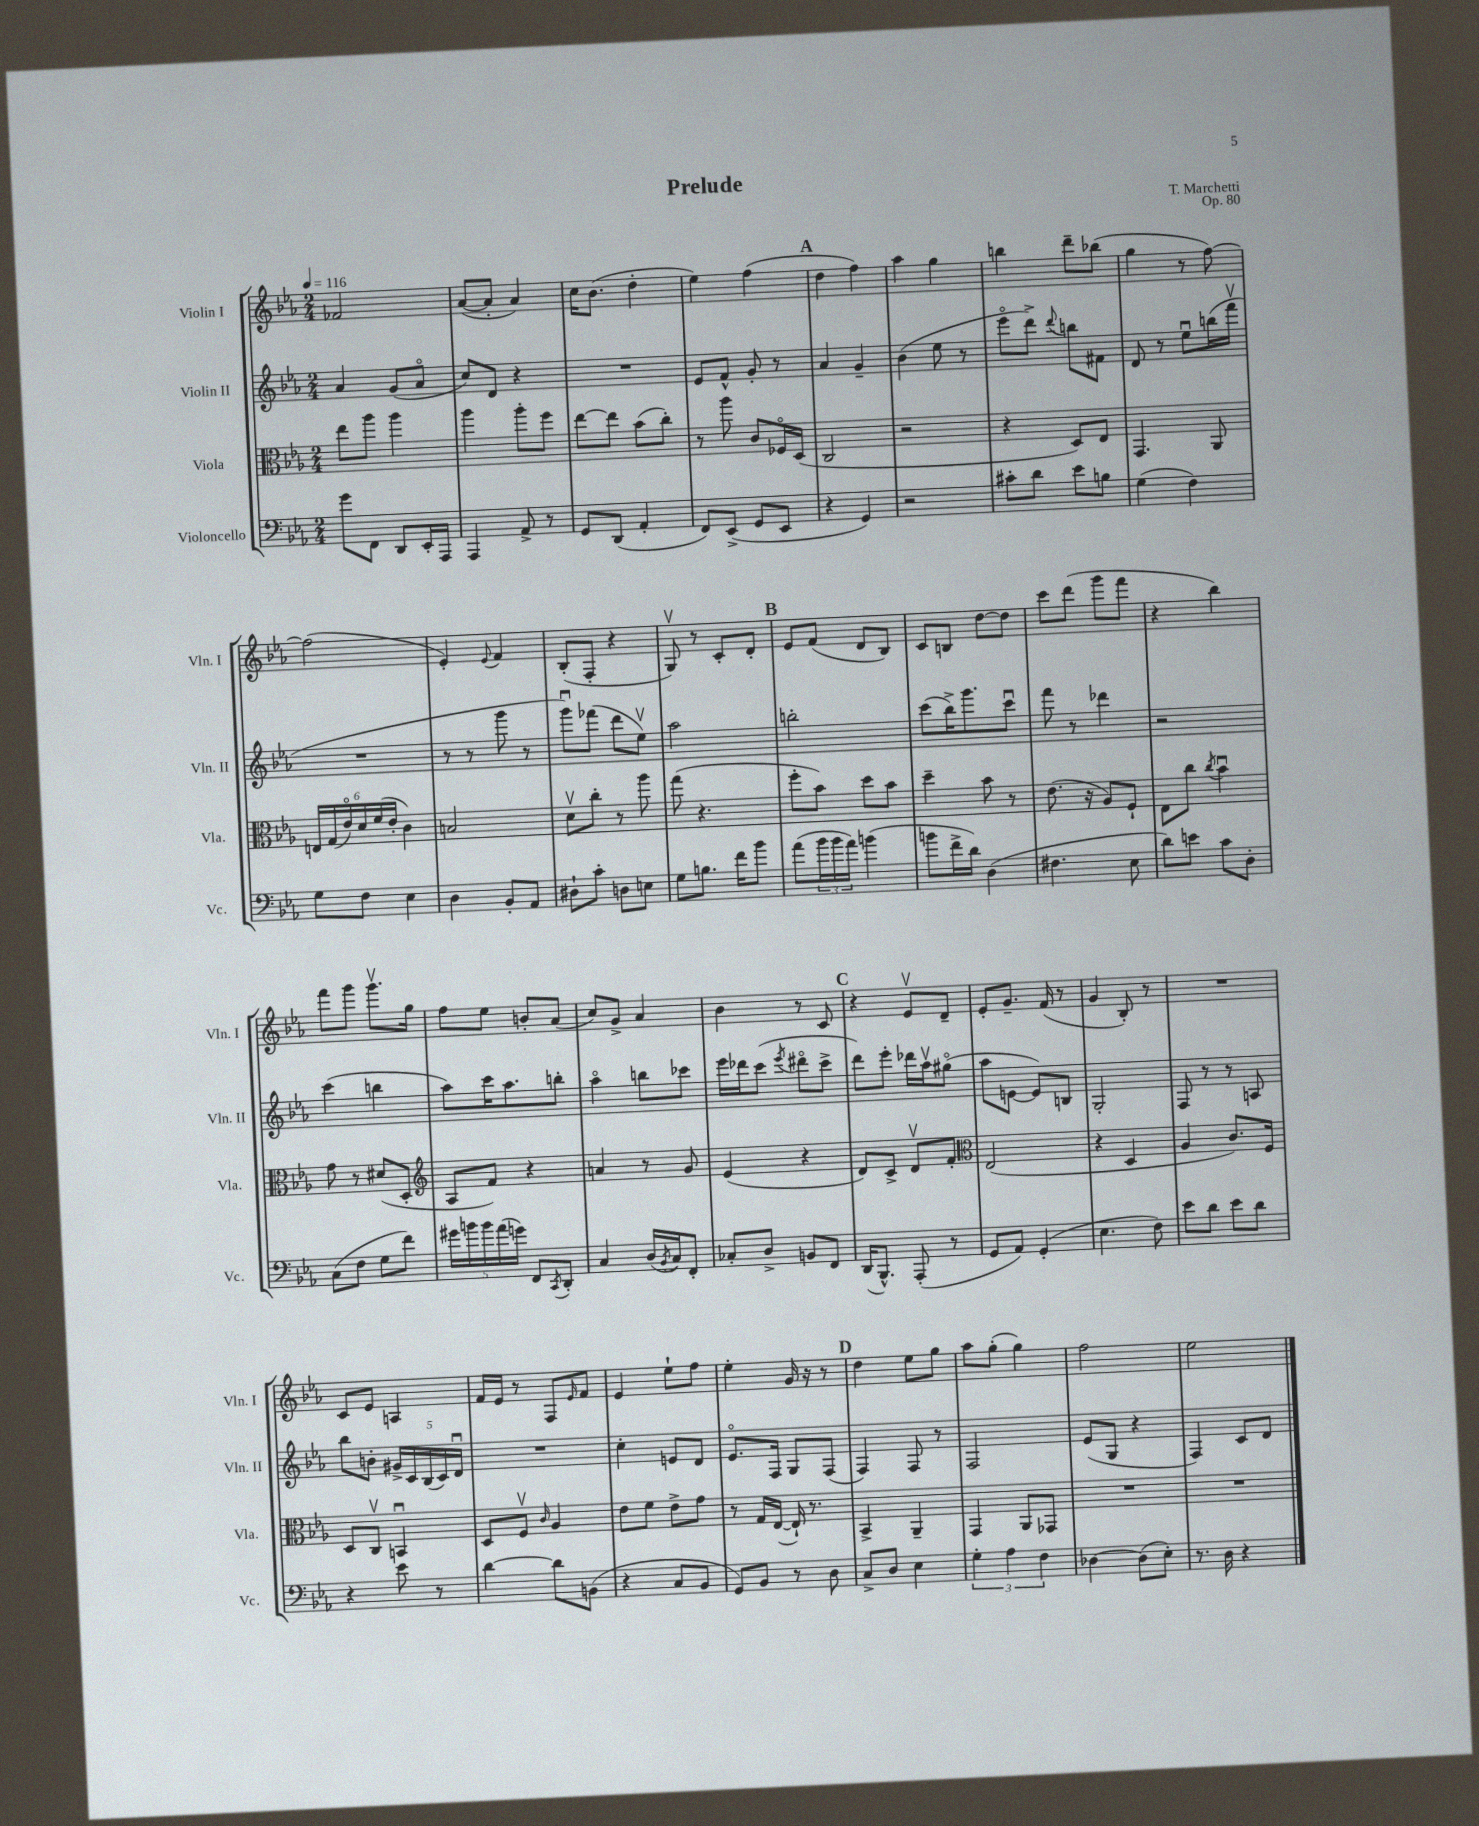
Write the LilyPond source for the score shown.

\header { title = "Prelude" composer = "T. Marchetti" opus = "Op. 80" }
<<
\new StaffGroup <<
\new Staff = "s0" \with { instrumentName = "Violin I" shortInstrumentName = "Vln. I" } {
    \clef treble \key ees \major \numericTimeSignature \time 2/4 \tempo 4 = 116
    fes'2 |
    aes'8~( aes'8-. aes'4) |
    c''16 bes'8.( d''4-. |
    ees''4) f''4( |
    \mark \markup { \bold "A" } d''4 f''4) |
    aes''4 g''4 |
    b''4 d'''8-- bes''8( |
    g''4 r8 f''8~) |
    f''2( |
    ees'4-.) \appoggiatura { ees'8 } f'4 |
    bes8-.( f8-. r4 |
    g8\upbow) r8 c'8-. d'8-. |
    \mark \markup { \bold "B" } ees'8 f'8( d'8 bes8) |
    c'8 b8 d''8~ d''8 |
    c'''8 d'''8( g'''8 f'''8 |
    r4 bes''4) |
    f'''8 g'''8 g'''8.\upbow g''16 |
    f''8 ees''8 b'8-. aes'8( |
    c''8) g'8-> aes'4 |
    bes'4 r8 c'8 |
    \mark \markup { \bold "C" } r4 ees'8\upbow d'8-- |
    ees'8-. g'8.-- f'16( r8 |
    g'4 bes8-.) r8 |
    R2 |
    c'8 ees'8 a4 |
    f'16 ees'16 r8 f8 \grace { ees'16 } f'8 |
    ees'4 ees''8-! f''8 |
    ees''4-. g'16 r16 r8 |
    \mark \markup { \bold "D" } d''4 ees''8 g''8 |
    aes''8 g''8-.( g''4) |
    f''2 |
    ees''2 \bar "|." |
}
\new Staff = "s1" \with { instrumentName = "Violin II" shortInstrumentName = "Vln. II" } {
    \clef treble \key ees \major \numericTimeSignature \time 2/4
    aes'4 g'8( aes'8\flageolet |
    c''8) d'8 r4 |
    R2 |
    ees'8 f'8-^ g'8-. r8 |
    \mark \markup { \bold "A" } aes'4 g'4-- |
    bes'4( ees''8 r8 |
    ees'''8\flageolet d'''8->) \appoggiatura { d'''8 } b''8 fis'8 |
    d'8 r8 ees''8\downbow b''16( f'''16\upbow |
    R2 |
    r8 r8 g'''8 r8 |
    g'''8\downbow) fes'''8( d'''8 ees''8\upbow) |
    aes''2 |
    \mark \markup { \bold "B" } b''2-. |
    c'''8( bes''16->) g'''8. c'''8\downbow |
    f'''8 r8 des'''4 |
    r2 |
    c'''4( b''4 |
    aes''8) c'''16 aes''8. b''8-. |
    aes''4\flageolet b''8 ces'''8 |
    ees'''16 des'''16 c'''8( \acciaccatura { ees'''8 } dis'''8\flageolet c'''8-> |
    \mark \markup { \bold "C" } d'''8) ees'''8-. des'''16 aes''16\upbow gis''8\flageolet( |
    aes''8 e'8~ e'8) b8 |
    g2-. |
    f8 r8 r8 a8 |
    bes''8 b'8-. \tuplet 5/4 { gis'16-> c'16 bes16( c'16) d'16\downbow } |
    R2 |
    c''4-. e'8 d'8 |
    ees'8.\flageolet f16 g8 f8( |
    \mark \markup { \bold "D" } f4) f8 r8 |
    f2 |
    ees'8( g8 r4 |
    f4) c'8 d'8 \bar "|." |
}
\new Staff = "s2" \with { instrumentName = "Viola" shortInstrumentName = "Vla." } {
    \clef alto \key ees \major \numericTimeSignature \time 2/4
    ees''8 aes''8 aes''4 |
    aes''4 aes''8-. f''8 |
    ees''8~ ees''8 bes'8( c''8-.) |
    r8 aes''8 c'8 fes16\flageolet d16( |
    \mark \markup { \bold "A" } c2 |
    r2 |
    r4 d8) ees8 |
    g,4. aes,8 |
    \tuplet 6/4 { e16 g16( ees'16\flageolet) d'16 f'16( ees'16-. } c'4) |
    b2 |
    d'8\upbow c''8-. r8 aes''8 |
    g''8( r4. |
    \mark \markup { \bold "B" } f''8-. bes'8) d''8 bes'8 |
    d''4-- bes'8 r8 |
    ees'8.( r16 aes8) f8-! |
    ees8 c''8 \acciaccatura { c''8 } bes'4\downbow |
    g'8 r8 dis'8( d8-. |
    \clef treble aes8 f'8) r4 |
    a'4 r8 g'8 |
    ees'4( r4 |
    \mark \markup { \bold "C" } d'8) c'8-> d'8\upbow f'8-. |
    \clef alto ees2( |
    r4 d4 |
    aes4 c'8.) f16 |
    d8 c8\upbow b,4\downbow |
    d8 f8\upbow \grace { c'16 } aes4 |
    ees'8 f'8 ees'8-> g'8 |
    r8 g16 ees16~( ees16-!) r8. |
    \mark \markup { \bold "D" } bes,4-> aes,4-- |
    g,4 aes,8 ges,8 |
    R2 |
    R2 \bar "|." |
}
\new Staff = "s3" \with { instrumentName = "Violoncello" shortInstrumentName = "Vc." } {
    \clef bass \key ees \major \numericTimeSignature \time 2/4
    g'8 f,8 d,8 ees,16-. aes,,16 |
    aes,,4 aes,8-> r8 |
    g,8 d,8( aes,4-. |
    f,8) ees,8->( g,8 ees,8 |
    \mark \markup { \bold "A" } r4 g,4) |
    r2 |
    cis'8-. d'8 ees'8 b8 |
    g4( f4) |
    g8 f8 ees4 |
    d4 bes,8-. aes,8 |
    dis8-! c'8-. d8 e8 |
    g8 b8. f'16 bes'8 |
    \mark \markup { \bold "B" } aes'8( \tuplet 3/2 { bes'16 bes'16 aes'16) } b'4( |
    b'8 f'16-> d'16) d4( |
    fis4. ees8 |
    d'8) e'8 c'8 d8-. |
    c8( f8 g8 f'8) |
    \tuplet 5/4 { gis'16 b'16 b'16 aes'16( g'16) } f,8 \acciaccatura { c,8 } d,8-. |
    c4 d16( \acciaccatura { bes,8 } c16) f,8-. |
    ces8-. d8-> b,8 f,8 |
    \mark \markup { \bold "C" } d,16( bes,,8.-^) aes,,8-.( r8 |
    g,8 aes,8) g,4-.( |
    ees4. f8) |
    ees'8 d'8 ees'8 d'8 |
    r4 ees'8 r8 |
    d'4~ d'8 b,8( |
    r4 c8 bes,8 |
    g,8) bes,8 r8 d8 |
    \mark \markup { \bold "D" } c8-> d8 ees4 |
    \tuplet 3/2 { g4-. aes4 f4 } |
    des4~ des8( ees8-.) |
    r8. d16 r4 \bar "|." |
}
>>
>>
\layout { \context { \Score \remove "Bar_number_engraver" } }
